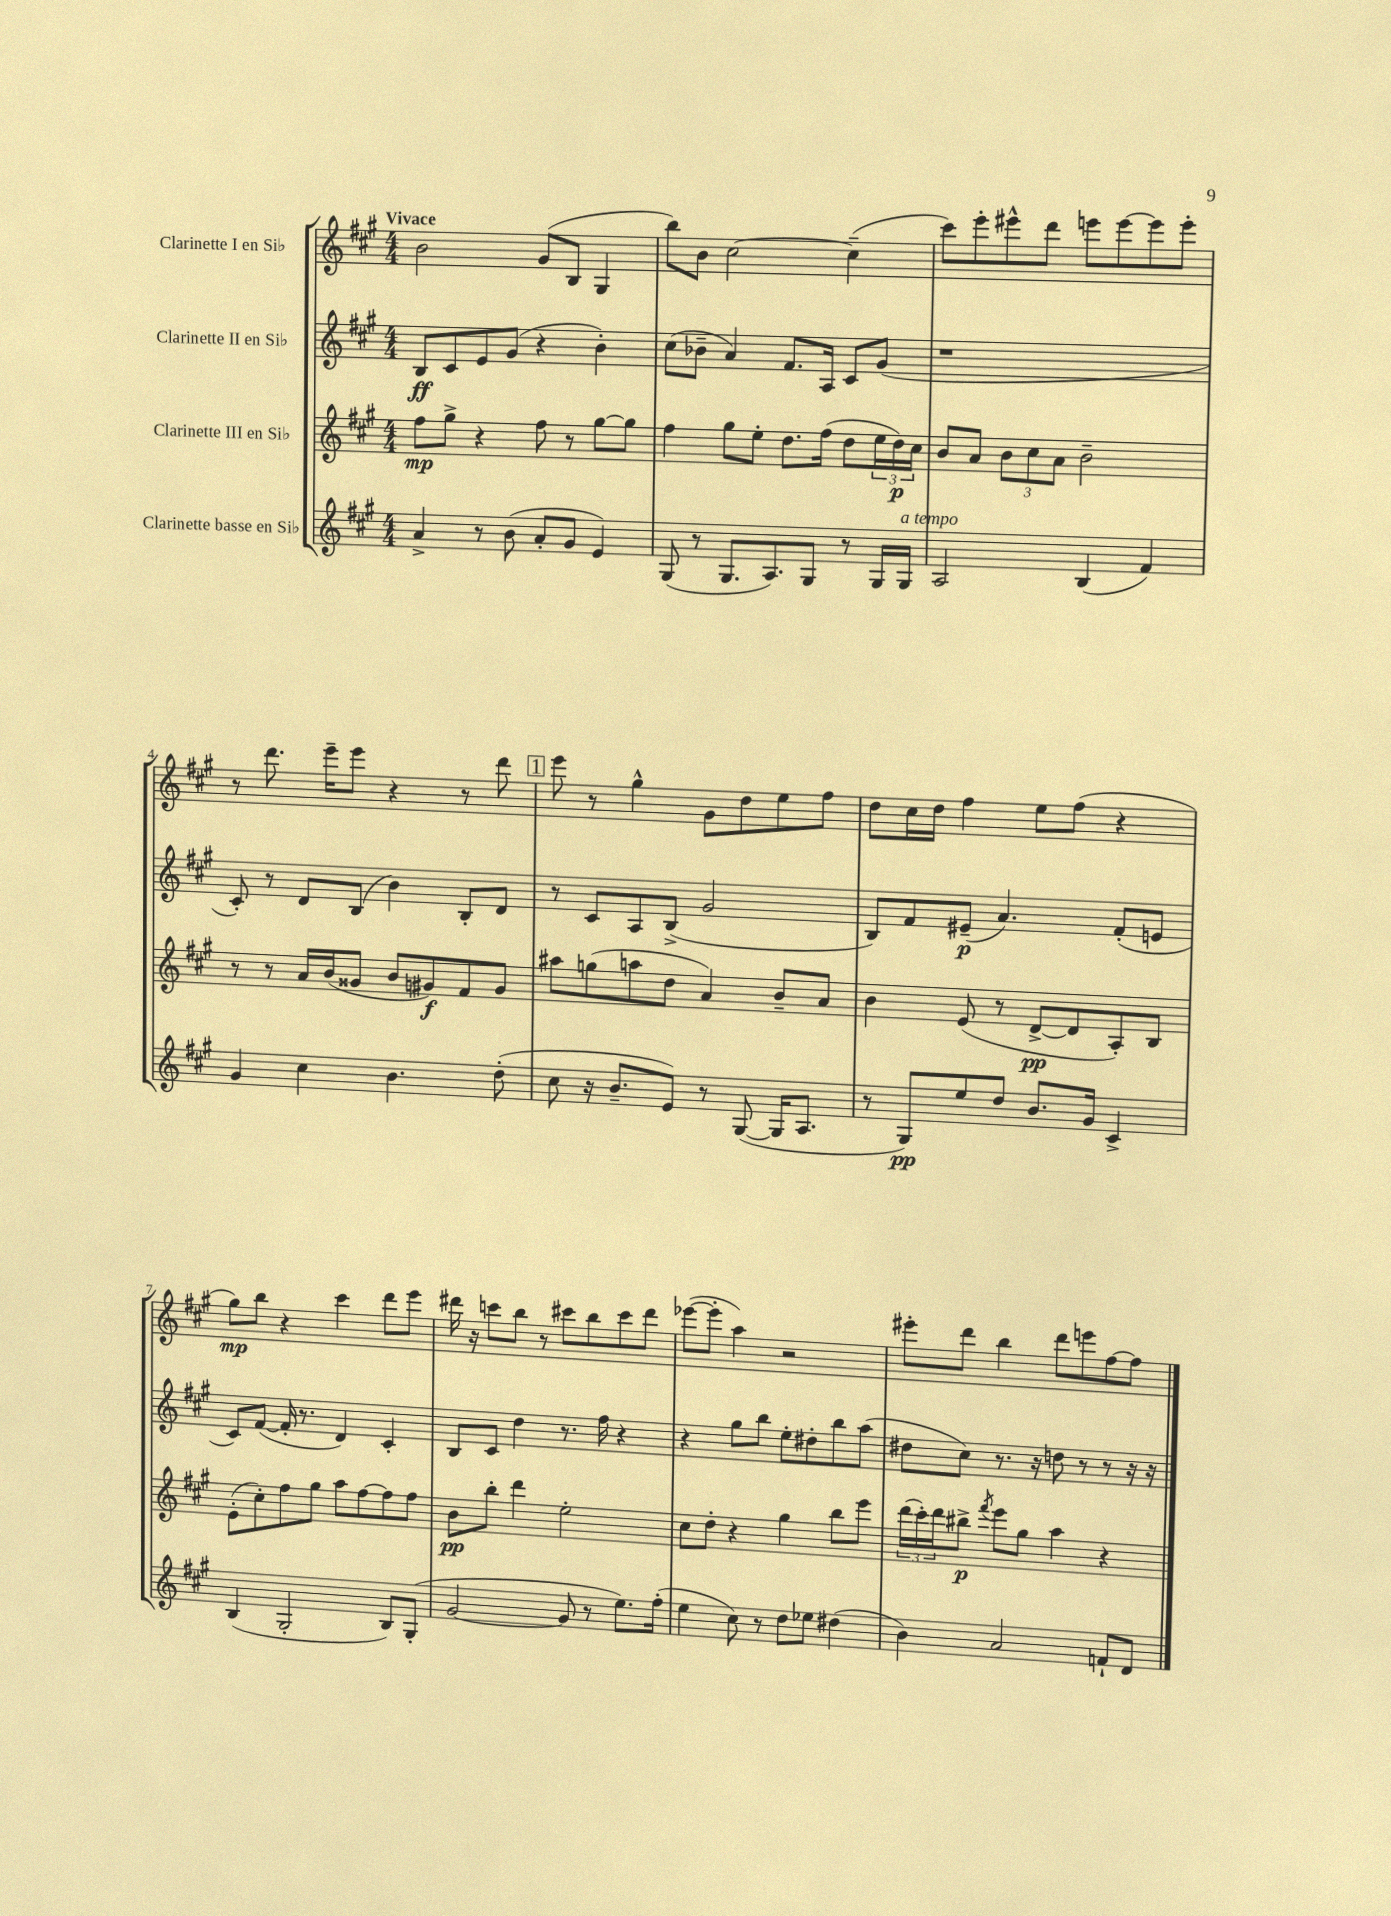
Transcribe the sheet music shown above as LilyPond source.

<<
\new StaffGroup <<
\new Staff = "s0" \with { instrumentName = "Clarinette I en Sib" } {
    \clef treble \key a \major \numericTimeSignature \time 4/4 \tempo "Vivace"
    b'2 gis'8( b8 gis4 |
    b''8) b'8 cis''2~ cis''4--( |
    cis'''8) e'''8-. eis'''8-^ d'''8 e'''8 e'''8~ e'''8 e'''8-. |
    r8 d'''8. e'''16-- e'''8 r4 r8 d'''8 |
    \mark \markup { \box "1" } e'''8 r8 gis''4-^ gis'8 d''8 e''8 fis''8 |
    d''8 cis''16 d''16 fis''4 e''8 fis''8( r4 |
    gis''8\mp) b''8 r4 cis'''4 d'''8 e'''8 |
    dis'''16 r16 c'''8 b''8 r8 cis'''8 b''8 cis'''8 dis'''8 |
    ees'''8~( ees'''8-. a''4) r2 |
    eis'''8-. d'''8 b''4 d'''8 e'''8 fis''8~ fis''8 \bar "|." |
}
\new Staff = "s1" \with { instrumentName = "Clarinette II en Sib" } {
    \clef treble \key a \major \numericTimeSignature \time 4/4
    b8\ff cis'8 e'8 gis'8( r4 b'4-.) |
    cis''8( bes'8-- a'4) fis'8. a16 cis'8 gis'8( |
    r1 |
    cis'8-.) r8 d'8 b8( b'4) b8-. d'8 |
    \mark \markup { \box "1" } r8 cis'8 a8 b8->( gis'2 |
    b8) fis'8 eis'8--\p( a'4.) fis'8-.( e'8 |
    cis'8) fis'8~( fis'16-. r8. d'4) cis'4-. |
    b8 cis'8 d''4 r8. fis''16 r4 |
    r4 gis''8 b''8 e''8-. dis''8-. b''8 a''8( |
    dis''8 cis''8) r8. r16 d''8 r8 r8 r16 r16 \bar "|." |
}
\new Staff = "s2" \with { instrumentName = "Clarinette III en Sib" } {
    \clef treble \key a \major \numericTimeSignature \time 4/4
    fis''8\mp gis''8-> r4 fis''8 r8 gis''8~ gis''8 |
    fis''4 gis''8 e''8-. d''8. fis''16( d''8 \tuplet 3/2 { e''16 d''16\p) cis''16 } |
    b'8 a'8 \tuplet 3/2 { b'8 cis''8 a'8 } b'2-- |
    r8 r8 a'16 b'16( gisis'8 b'8 gis'8\f) fis'8 gis'8 |
    \mark \markup { \box "1" } ais''8 g''8( a''8 d''8 a'4) b'8-- a'8 |
    b'4 e'8( r8 d'8~->\pp d'8 a8-.) b8 |
    e'8-.( cis''8-.) fis''8 gis''8 a''8 fis''8~ fis''8 fis''8 |
    b'8\pp b''8-. d'''4 e''2-. |
    cis''8 d''8-. r4 gis''4 b''8 e'''8 |
    \tuplet 3/2 { d'''16( cis'''16-.) d'''16 } bis''8->\p \acciaccatura { fis'''8 } e'''8 gis''8 a''4 r4 \bar "|." |
}
\new Staff = "s3" \with { instrumentName = "Clarinette basse en Sib" } {
    \clef treble \key a \major \numericTimeSignature \time 4/4
    a'4-> r8 b'8( a'8-. gis'8 e'4) |
    gis8( r8 gis8. a8.) gis8 r8 gis16 gis16^\markup { \italic "a tempo" } |
    a2 b4( fis'4) |
    gis'4 cis''4 b'4. d''8-.( |
    \mark \markup { \box "1" } cis''8 r16 b'8.-- e'8) r8 gis8~( gis16 a8. |
    r8 gis8\pp) e''8 d''8 b'8. gis'16 cis'4-> |
    b4( gis2-. b8) gis8-.( |
    gis'2~ gis'8 r8 e''8.) fis''16-.( |
    e''4 cis''8) r8 d''8 ees''8 dis''4( |
    b'4) a'2 f'8-! d'8 \bar "|." |
}
>>
>>
